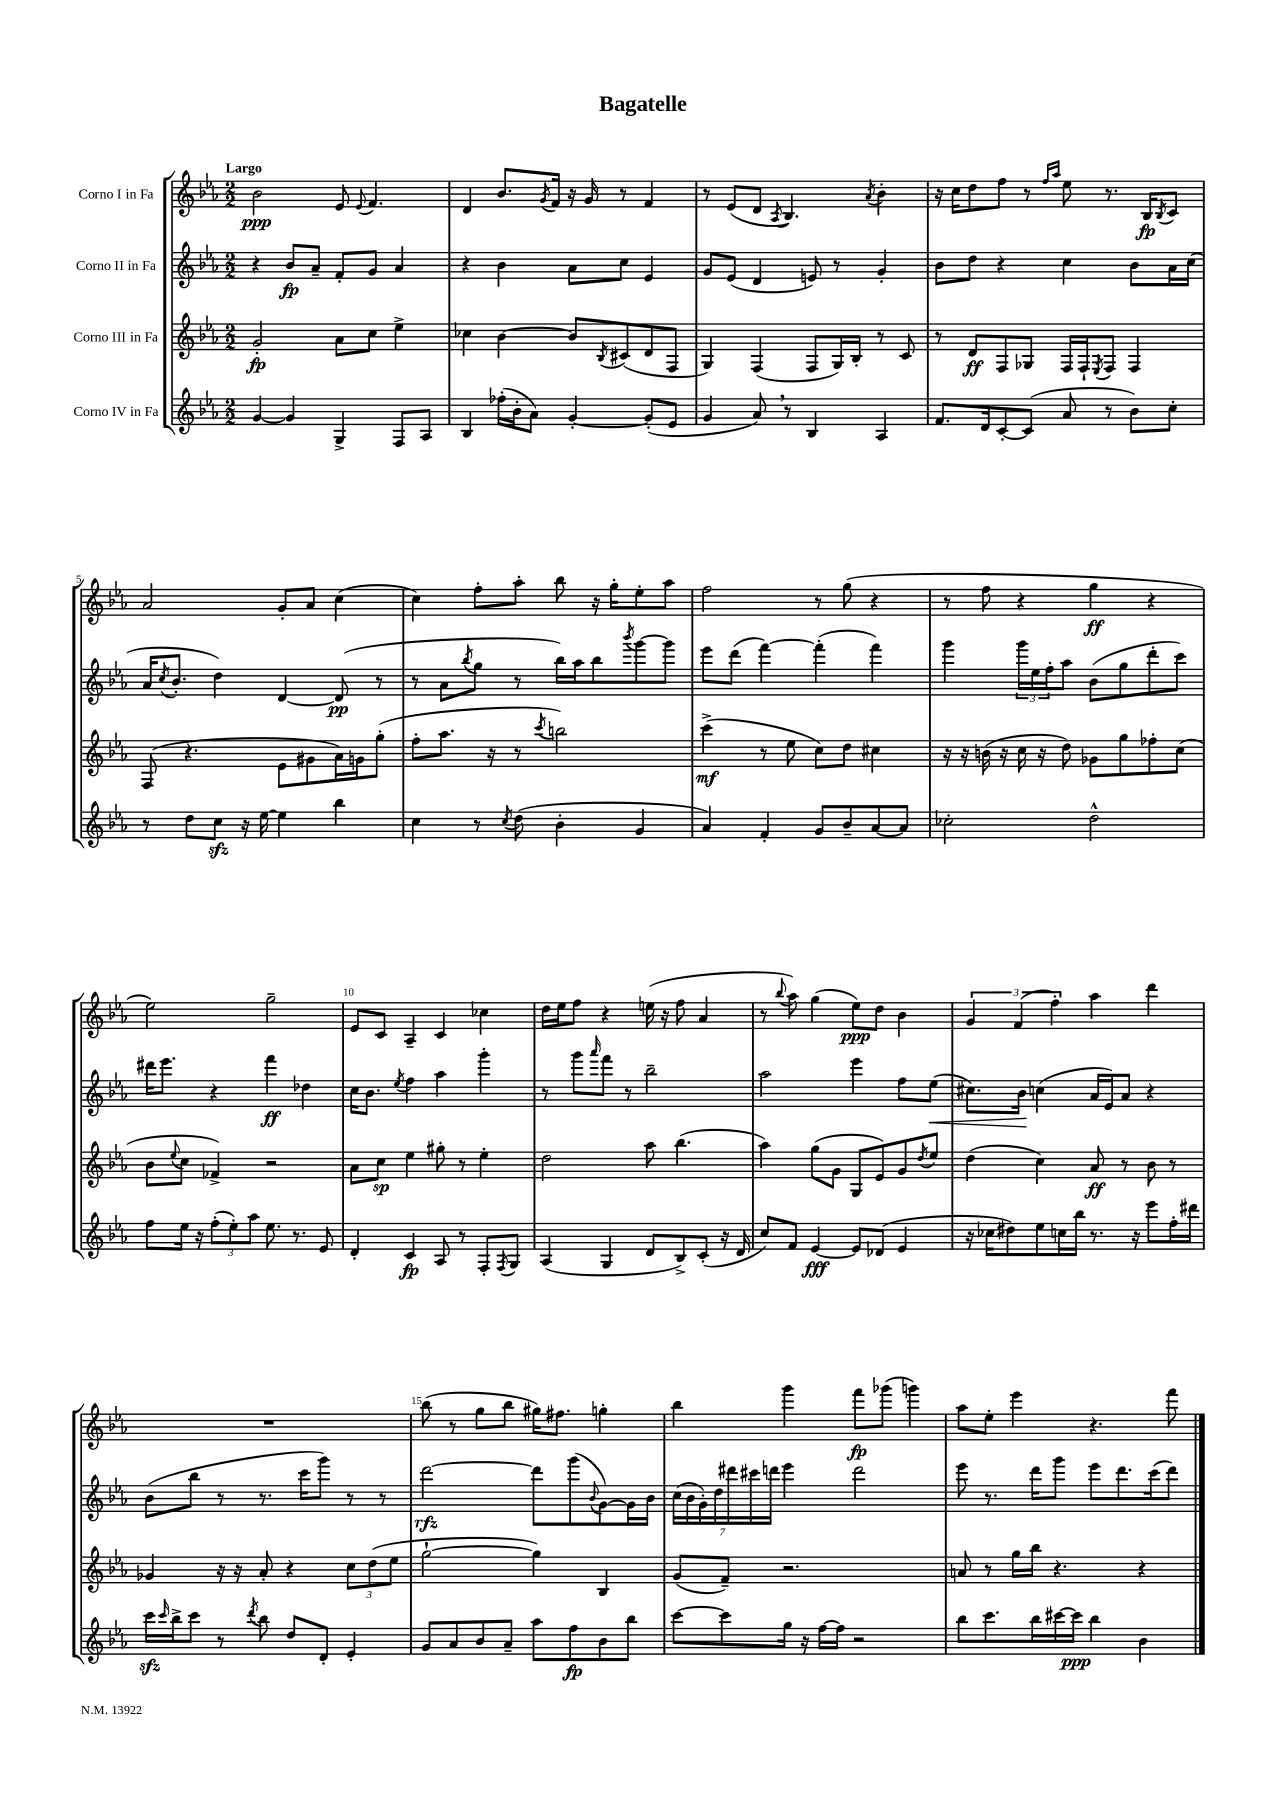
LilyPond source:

\header { title = "Bagatelle" }
<<
\new StaffGroup <<
\new Staff = "s0" \with { instrumentName = "Corno I in Fa" } {
    \clef treble \key ees \major \numericTimeSignature \time 2/2 \tempo "Largo"
    bes'2\ppp ees'8 \appoggiatura { ees'8 } f'4. |
    d'4 bes'8. \acciaccatura { g'8 } f'16 r16 g'16 r8 f'4 |
    r8 ees'8( d'8 \acciaccatura { aes8 } bes4.) \acciaccatura { aes'8 } bes'4-. |
    r16 c''16 d''8 f''8 r8 \grace { f''16 aes''16 } ees''8 r8. bes16\fp \acciaccatura { bes8 } c'8 |
    aes'2 g'8-. aes'8 c''4( |
    c''4) f''8-. aes''8-. bes''8 r16 g''16-. ees''8-. aes''8 |
    f''2 r8 g''8( r4 |
    r8 f''8 r4 g''4\ff r4 |
    ees''2) g''2-- |
    ees'8 c'8 aes4-- c'4 ces''4 |
    d''16 ees''16 f''8 r4 e''16( r16 f''8 aes'4 |
    r8 \appoggiatura { bes''8 } aes''8) g''4( ees''8\ppp) d''8 bes'4 |
    \tuplet 3/2 { g'4 f'4( f''4-.) } aes''4 d'''4 |
    R1 |
    bes''8( r8 g''8 bes''8 gis''16) fis''8. g''4-. |
    bes''4 g'''4 f'''8\fp ges'''8( g'''4) |
    aes''8 ees''8-. ees'''4 r4. f'''8 \bar "|." |
}
\new Staff = "s1" \with { instrumentName = "Corno II in Fa" } {
    \clef treble \key ees \major \numericTimeSignature \time 2/2
    r4 bes'8\fp aes'8-- f'8-. g'8 aes'4 |
    r4 bes'4 aes'8 c''8 ees'4 |
    g'8 ees'8( d'4 e'8) r8 g'4-. |
    bes'8 d''8 r4 c''4 bes'8 aes'16 c''16( |
    aes'16 \acciaccatura { c''8 } bes'8.-. d''4) d'4~ d'8\pp( r8 |
    r8 aes'8 \acciaccatura { bes''8 } g''8 r8 bes''16) aes''16 bes''8 \acciaccatura { bes'''8 } g'''8~ g'''8 |
    ees'''8 d'''8( f'''4~) f'''4-.( f'''4) |
    g'''4 \tuplet 3/2 { g'''16 ees''16 f''16-. } aes''8 bes'8( g''8 d'''8-. c'''8) |
    dis'''16 ees'''8. r4 f'''4\ff des''4 |
    c''16 bes'8. \acciaccatura { ees''8 } f''4 aes''4 g'''4-. |
    r8 g'''8 \grace { aes'''16 } f'''8 r8 bes''2-- |
    aes''2 ees'''4 f''8 ees''8\<( |
    cis''8.) bes'16\! c''4( aes'16 ees'16) aes'8 r4 |
    bes'8( bes''8 r8 r8. c'''16 g'''8) r8 r8 |
    d'''2~\rfz d'''8 g'''8( \appoggiatura { bes'8 } g'8~) g'16 bes'16 |
    \tuplet 7/4 { c''16( bes'16 g'16-.) d''16 dis'''16 cis'''16 d'''16 } ees'''4 d'''2 |
    ees'''8 r8. d'''16 g'''8 ees'''8 d'''8. c'''16( d'''8) \bar "|." |
}
\new Staff = "s2" \with { instrumentName = "Corno III in Fa" } {
    \clef treble \key ees \major \numericTimeSignature \time 2/2
    g'2-.\fp aes'8 c''8 ees''4-> |
    ces''4 bes'4~ bes'8 \acciaccatura { bes8 } cis'8( d'8 f8 |
    g4) f4( f8 g16) bes16-. r8 c'8 |
    r8 d'8\ff f8 ges8 f16 f16-! \acciaccatura { ees8 } f8 f4 |
    f8( r4. ees'8 gis'8 aes'16) g'16 g''8-.( |
    f''8-. aes''8. r16 r8 \acciaccatura { c'''8 } b''2) |
    c'''4->\mf( r8 ees''8 c''8) d''8 cis''4 |
    r16 r16 b'16( r16 c''16 r16 d''8) ges'8 g''8 fes''8-. c''8( |
    bes'8 \appoggiatura { ees''8 } c''8 fes'4->) r2 |
    aes'8 c''8\sp ees''4 gis''8-. r8 ees''4-. |
    d''2 aes''8 bes''4.( |
    aes''4) g''8( g'8 g8 ees'8) g'8 \acciaccatura { d''8 } ees''8 |
    d''4( c''4) aes'8\ff r8 bes'8 r8 |
    ges'4 r16 r16 aes'8-. r4 \tuplet 3/2 { c''8 d''8( ees''8 } |
    g''2~-! g''4) bes4 |
    g'8( f'8--) r2. |
    a'8 r8 g''16 bes''16 r4. r4 \bar "|." |
}
\new Staff = "s3" \with { instrumentName = "Corno IV in Fa" } {
    \clef treble \key ees \major \numericTimeSignature \time 2/2
    g'4~ g'4 g4-> f8 aes8 |
    bes4 fes''16-.( bes'16-. aes'8) g'4~-. g'8-.( ees'8 |
    g'4 aes'8) \breathe r8 bes4 aes4 |
    f'8. d'16 c'8~-. c'8( aes'8 r8 bes'8) c''8-. |
    r8 d''8 c''8\sfz r16 ees''16~ ees''4 bes''4 |
    c''4 r8 \acciaccatura { c''8 } d''8( bes'4-. g'4 |
    aes'4) f'4-. g'8 bes'8-- aes'8~ aes'8 |
    ces''2-. d''2-^ |
    f''8 ees''16 r16 \tuplet 3/2 { f''8-.( ees''8-.) aes''8 } ees''8. r8. ees'8 |
    d'4-. c'4\fp aes8 r8 f8-. \acciaccatura { f8 } g8 |
    aes4( g4 d'8 bes8->) c'8-.( r16 d'16 |
    c''8) f'8 ees'4~\fff ees'8 des'8( ees'4 |
    r16 ces''16 dis''8) ees''8 c''16 bes''16 r8. r16 ees'''8 f''16-. dis'''16 |
    c'''16\sfz \grace { c'''16 } bes''16-> c'''8 r8 \acciaccatura { d'''8 } bes''8 d''8 d'8-. ees'4-. |
    g'8 aes'8 bes'8 aes'8-- aes''8 f''8\fp bes'8 bes''8 |
    c'''8~ c'''8 g''16 r16 f''16~ f''16 r2 |
    bes''8 c'''8. bes''16 cis'''16~ cis'''16\ppp bes''4 bes'4 \bar "|." |
}
>>
>>
\layout { \context { \Score \override BarNumber.break-visibility = ##(#f #t #t) barNumberVisibility = #(every-nth-bar-number-visible 5) } }
